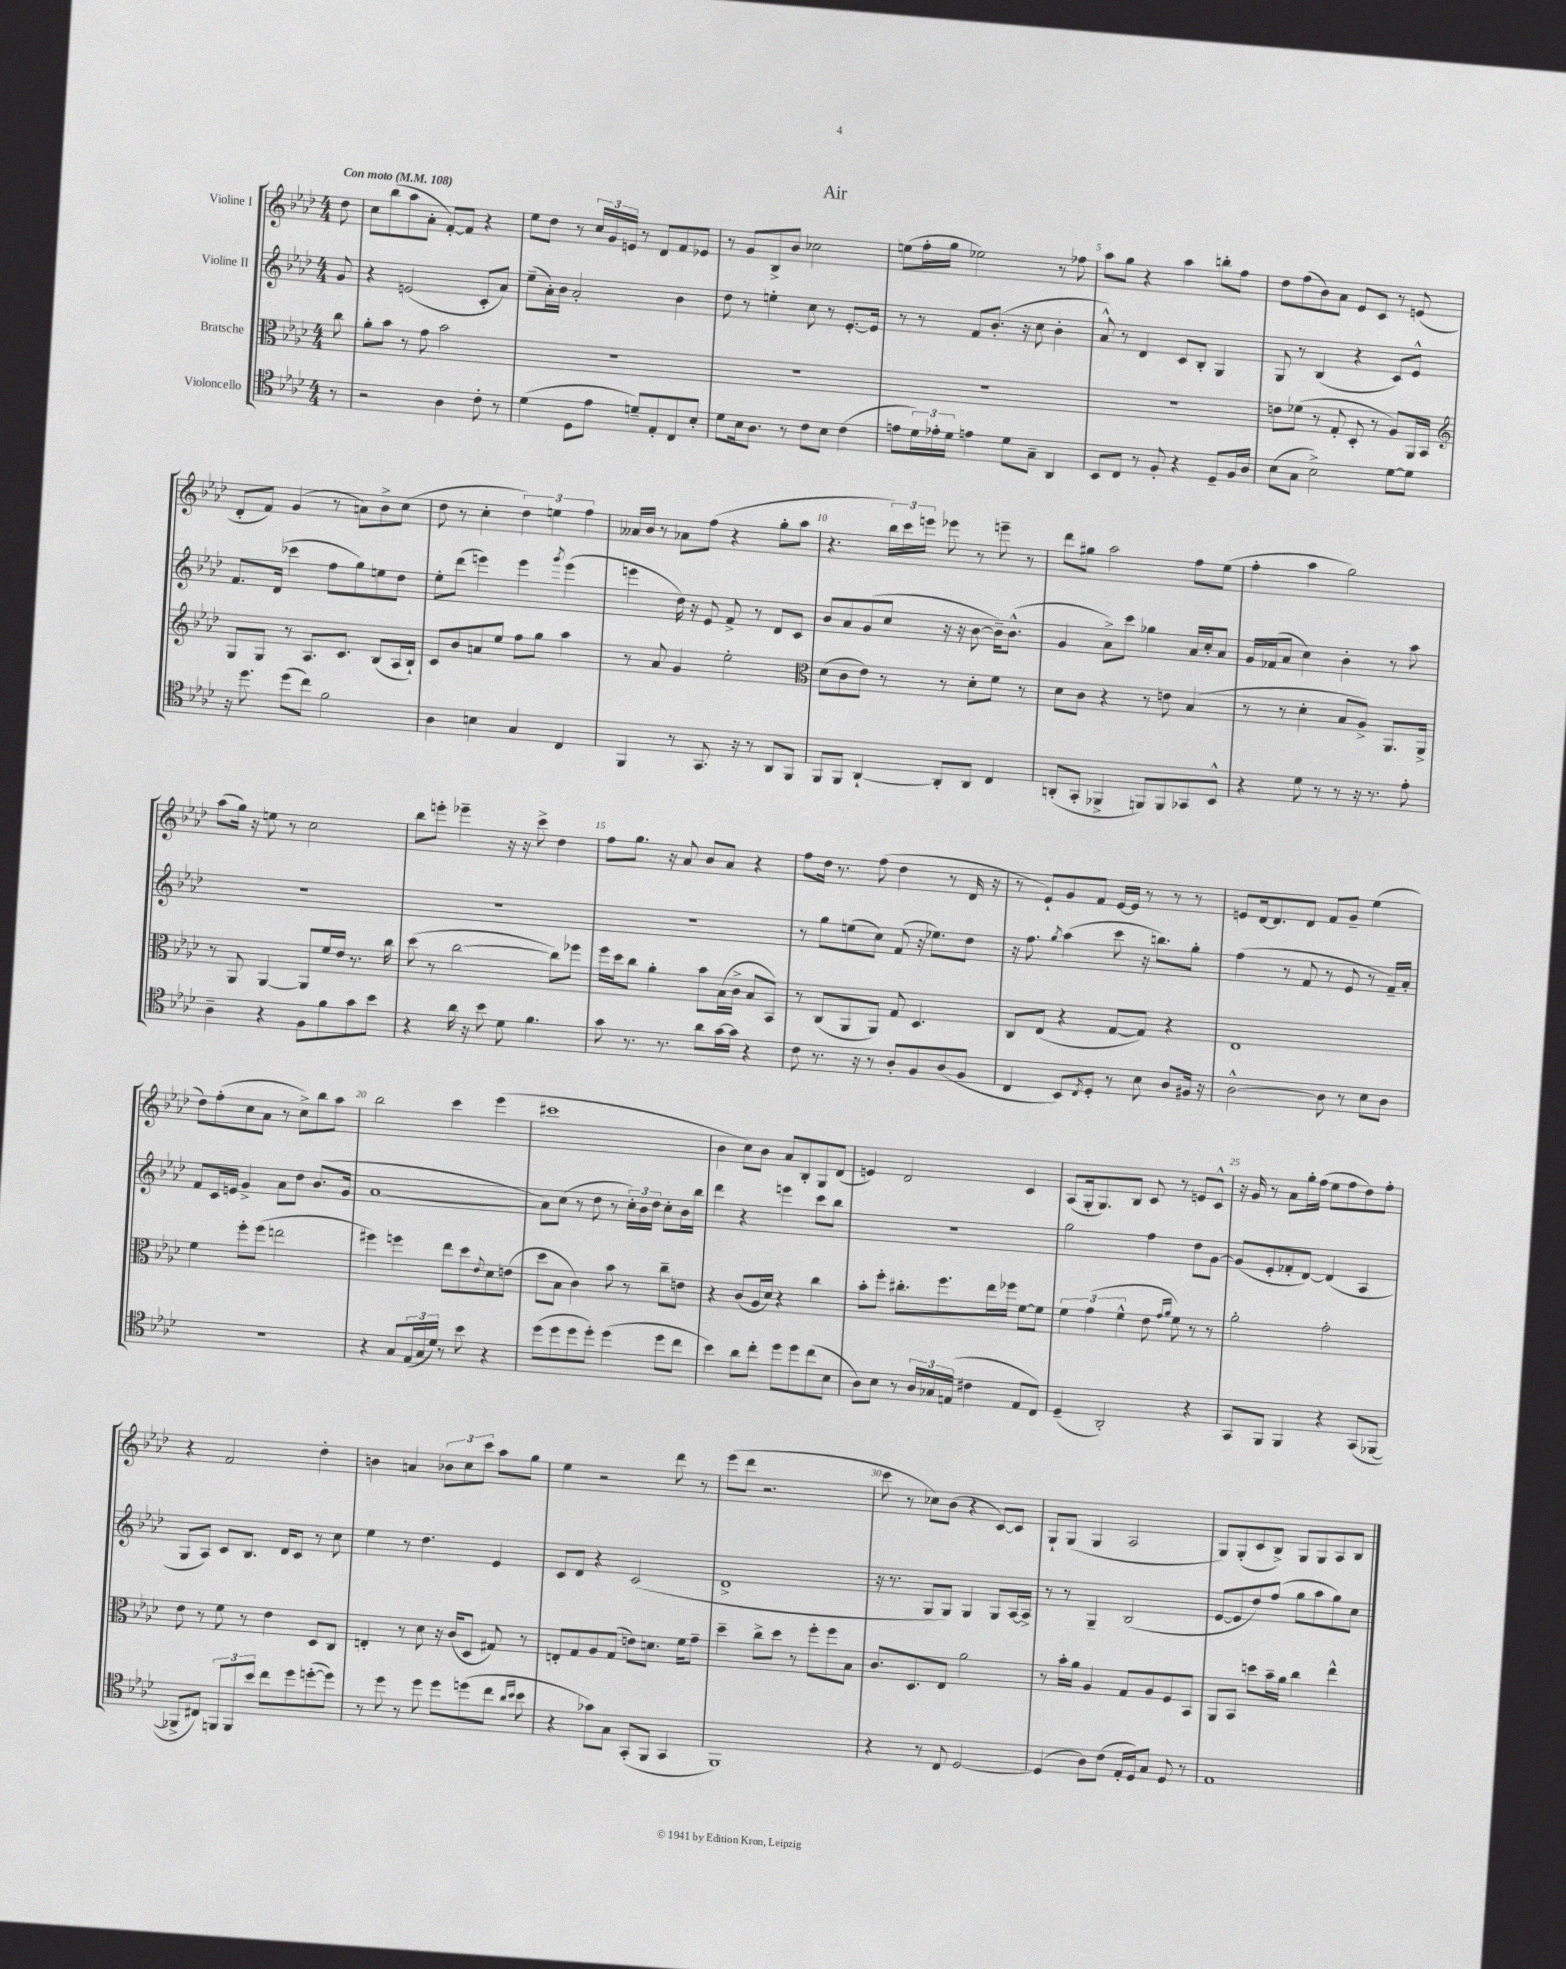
\header { title = "Air" }
<<
\new StaffGroup <<
\new Staff = "s0" \with { instrumentName = "Violine I" } {
    \clef treble \key aes \major \numericTimeSignature \time 4/4 \partial 8 \tempo "Con moto" 4 = 108
    des''8 |
    c''8 bes''8( aes''8 aes'8-. f'8~-.) f'8 r4 |
    ees''8 des''8 r8 \tuplet 3/2 { c''16 g'16 e'16 } r8 des'8 f'8 ees'8 |
    r8 g'8 bes8-> bes'8 ces''2 |
    e''8( f''16-. g''16 ees''2) r8 fes''8 |
    aes''8 g''8 r4 aes''4 b''8-. f''8 |
    des''8 f''8( bes'8) aes'8 ees'8 c'8 r8 e'8( |
    des'8-. f'8) g'4( r8 a'8) bes'8-> c''8( |
    des''8 r8 c''4-. \tuplet 3/2 { des''4) e''4 f''4 } |
    aeses'16 bes'16 r8 aes'8 f''8( r4 g''8-. aes''8 |
    r4. \tuplet 3/2 { bes''16) c'''16 e'''16 } ees'''8 r8 e'''8-- r8 |
    des'''8 gis''8 aes''2 f''8 ees''8( |
    f''4-. aes''4 g''2) |
    aes''8( g''16) r16 e''8 r8 c''2 |
    bes''8 e'''8-. ees'''4-- r16 r16 c'''8-> des''4 |
    f''8 g''8. r16 aes'8 bes'8 aes'8 r4 |
    f''8 des''16 r8. f''8( des''4 r8 des'16 r16 |
    r8 ees'8-!) g'8 f'8 ees'16~ ees'16 r8 r8 r8 |
    e'8 des'16~ des'8. des'8 f'8 g'8-- ees''4( |
    des''8) f''8-.( c''8 aes'8 r8 c''8->) bes''8 aes''8 |
    bes''2 c'''4 ees'''4( |
    cis'''1 |
    bes'4 c''8) bes'8 aes'8 bes8-. g8 des'8( |
    e'4) des'2 c'4 |
    aes8( g16-. g8.) bes8 c'8 r8 e'8 c'8-^ |
    r16 g'16 r8 aes'8 g''16-. f''16( ees''8 f''8 des''8) f''8-. |
    r4 f'2 des''4-. |
    b'4 a'4 \tuplet 3/2 { bes'8 c''8 c'''8 } aes''8 g''8 |
    ees''4 r2 des'''8 r8 |
    ees'''8( des'''8 r2. |
    c'''8 r8 ces''8) bes'8( r4 c'8~) c'8 |
    g8-! g8( g4 aes2 |
    g8) g8-.( c'8 bes8->) g8 g8 aes8 bes8 \bar "|." |
}
\new Staff = "s1" \with { instrumentName = "Violine II" } {
    \clef treble \key aes \major \numericTimeSignature \time 4/4 \partial 8
    g'8 |
    r4 e'2( c'8-. aes'8) |
    ees''8--( aes'16-.) bes'16 aes'2-. bes'4 |
    des''8 r8 e''4-. c''8 r8 ees'8.~-. ees'16 |
    r8 r8 f'8 bes'8.-.( r16 c''8 bes'4-. |
    aes'8-^) r8 des'4 c'8 bes8-. g4 |
    g8 r8 bes4( r4 c'8) ees'8-^ |
    f'8. des'16( ces'''4 f''8 g''8) e''8 des''8 |
    ees''8-. des'''8( e'''4) e'''4 \acciaccatura { g'''8 } e'''4( |
    e'''4 des''16) r16 ees'8 f'8-> r8 des'8 c'8 |
    bes'8 aes'8 g'8( c''8 r16 r16 bes'8~ bes'16--) bes'8.-^( |
    g'4 aes'8->) c'''8 ges''4 aes'16 c''16-. aes'8 |
    g'16 fes'16( aes'8 c''4) bes'4-. r8 aes''8 |
    R1 |
    R1 |
    R1 |
    r8 g''8 e''8( c''8) f'8( r16 ees''8.) des''8 |
    r16 f''8. \acciaccatura { g''8 } aes''4( c'''8 r16 b''8.) g''8-. |
    f''4( r8 f'8 r8 ees'8 r8 f'16--) aes'16-. |
    f'8 c'16 e'16 g'4-> aes'8 des''8 bes'8.( g'16 |
    aes'1~ |
    aes'8) c''8( r8 des''8 r8 \tuplet 3/2 { c''16-.) bes'16 des''16 } c''8-. bes'16 bes''16 |
    des'''4 r4 e'''4 c'''8 bes''8 |
    R1 |
    g''2 f''4 des''8 g'8~ |
    g'8( ees'8-. fes'8-. des'8~) des'4( aes4 |
    g8 aes8) c'8 bes8. des'16 c'8 r8 c''8 |
    ees''4 r8 des''4. ees'4 |
    c'8 des'8 r4 c'2( |
    des'1-> |
    r16 r8. g8 g8) g4 g8 aes16~ aes16-> |
    r8 r8 g4-- bes2( |
    ees'8~ ees'8 des''8) f''8( g''8 aes''8 g''8) c''8 \bar "|." |
}
\new Staff = "s2" \with { instrumentName = "Bratsche" } {
    \clef alto \key aes \major \numericTimeSignature \time 4/4 \partial 8
    c''8 |
    aes'8-. bes'8 r8 g'8 bes'2 |
    R1 |
    R1 |
    R1 |
    R1 |
    e'8 fes'8( r8 g8-. des8-. r8 aes8) aes,16 bes,16 |
    \clef treble g8 g8 r8 aes8. c'8. bes8( aes16 bes16-!) |
    c'8 bes'8 a'8 ees''8 f''8 g''8 aes''4 |
    r8 aes'8 g'4 ees''2-. |
    \clef alto des'8( c'8 ees'8) r8 r8 des'8-. f'8 r8 |
    des'8 c'8 r4 r8 e'8 bes4( |
    r8 r8 des'4-. bes8 aes8->) aes,8. aes,16-> |
    r8 aes,8 aes,4~ aes,8 f'16 ees'16 r8. c''16 |
    des''8( r8 c''2~ c''8) fes''8 |
    f''16 des''16 c''8 aes'4-. bes'8 bes16( c'16-> bes8 bes,8) |
    r8 c8( aes,8 aes,8) g8 des4. |
    c8 ees8( r4 g8~ g8) r4 |
    ees1 |
    f'4 f''8-. f''8( e''2 |
    fis''4) f''4 ees''8 des''8 \appoggiatura { ees'8 } des'8 e'8( |
    des''8 bes8 c'4) bes'8 r8 c''8-- e'8 |
    r4 c'8( aes16 des'16) r4 c''4 |
    bes'8-. f''8-. cis''8.-. f''8. ees''16 fes''16 f'8~ f'8 |
    \tuplet 3/2 { f'4 g'4( f'4-^ } ees'8 \grace { g'16 aes'16 } f'8) r8 r8 |
    aes'2-. g'2-. |
    ees'8 r8 f'8 r8 ees'4 des8 c8 |
    e4-. r8 des'8 r16 c'16( des8 gis8) r8 |
    e8-. g8 aes8 g8( e'8) d'8. f'16 g'8-- |
    des''4-- c''8-> des''8 r8 f''8-. f''8 bes8 |
    c'8. des8. ees8 aes'2 |
    r8 bes'16-. aes'16 aes4 g8 aes8 f8 bes,8 |
    aes,8 bes,8 d''8 bes'16-- aes'16 c''4 ees''4-^ \bar "|." |
}
\new Staff = "s3" \with { instrumentName = "Violoncello" } {
    \clef tenor \key aes \major \numericTimeSignature \time 4/4 \partial 8
    r8 |
    r2 aes4 c'8-. r8 |
    des'4( des8 ees'8 d'8--) ees8-. c8 bes8-. |
    des'8 bes16 aes8. r8 c'8 bes8 c'4( |
    e'8 \tuplet 3/2 { des'16) ees'16-. des'16 } e'4 des'8 g8-- aes,4 |
    bes,8 c8 r8 f8-. r4 des8-- f16 aes16 |
    bes8( g8 bes2->) des'8~ des'8 |
    r16 des''8. des''8( c''8) f'2 |
    aes4 b4 g4 c4 |
    f,4 r8 g,8. r16 r8 aes,8 f,8 |
    f,8 f,8 aes,4~-! aes,8-. aes,8 c4 |
    a,8-.( g,8-. fes,4-> f,8) f,8 ges,8 bes,8-^ |
    r4 des'8 r8 r8 r16 r8. ees'8-. |
    aes4-- r4 f8 f'8 g'8 bes'8 |
    r4 aes'16 r16 bes'8 des'8 f'4. |
    g'8 r8. r8. aes'8 g'16~ g'16 r4 |
    c'8 r8. r16 r8 aes8-. f8 aes8( f8 |
    c4 bes,8) \acciaccatura { c8 } des8-. r8 bes8 aes8 fis16 r16 |
    aes2~-^ aes8 r8 bes8 aes8 |
    R1 |
    r4 g8 \tuplet 3/2 { ees16( g16 des'16) } r8 bes'8 r4 |
    des''8( des''8 des''8 des''8-.) des''4( des''8 c''8 |
    bes'4) aes'8 c''8-. des''8 des''8 c''8( bes8 |
    aes8) bes8 r8 \tuplet 3/2 { aes16 ges16 e16( } cis'4 e8 c8) |
    des4--( aes,2-.) r4 |
    g,8 f,8 f,4 r4 g,8( fes,8~ |
    fes,8-> cis8) \tuplet 3/2 { f,8 f,8 bes'8 } c''8 des''8 d''8~-.( d''8) |
    r8 des''8 r8 des''8 des''8 d''8( c''8 \grace { aes'16 bes'16 } bes'8 |
    r4 ges'8) g8 g,8-.( f,8 g,4 |
    f,1) |
    r4 r8 c8 des2~ |
    des4( aes8) c'8( ees16-. des16) g8 des8 r8 |
    ees1 \bar "|." |
}
>>
>>
\layout { \context { \Score \override BarNumber.break-visibility = ##(#f #t #t) barNumberVisibility = #(every-nth-bar-number-visible 5) } }
